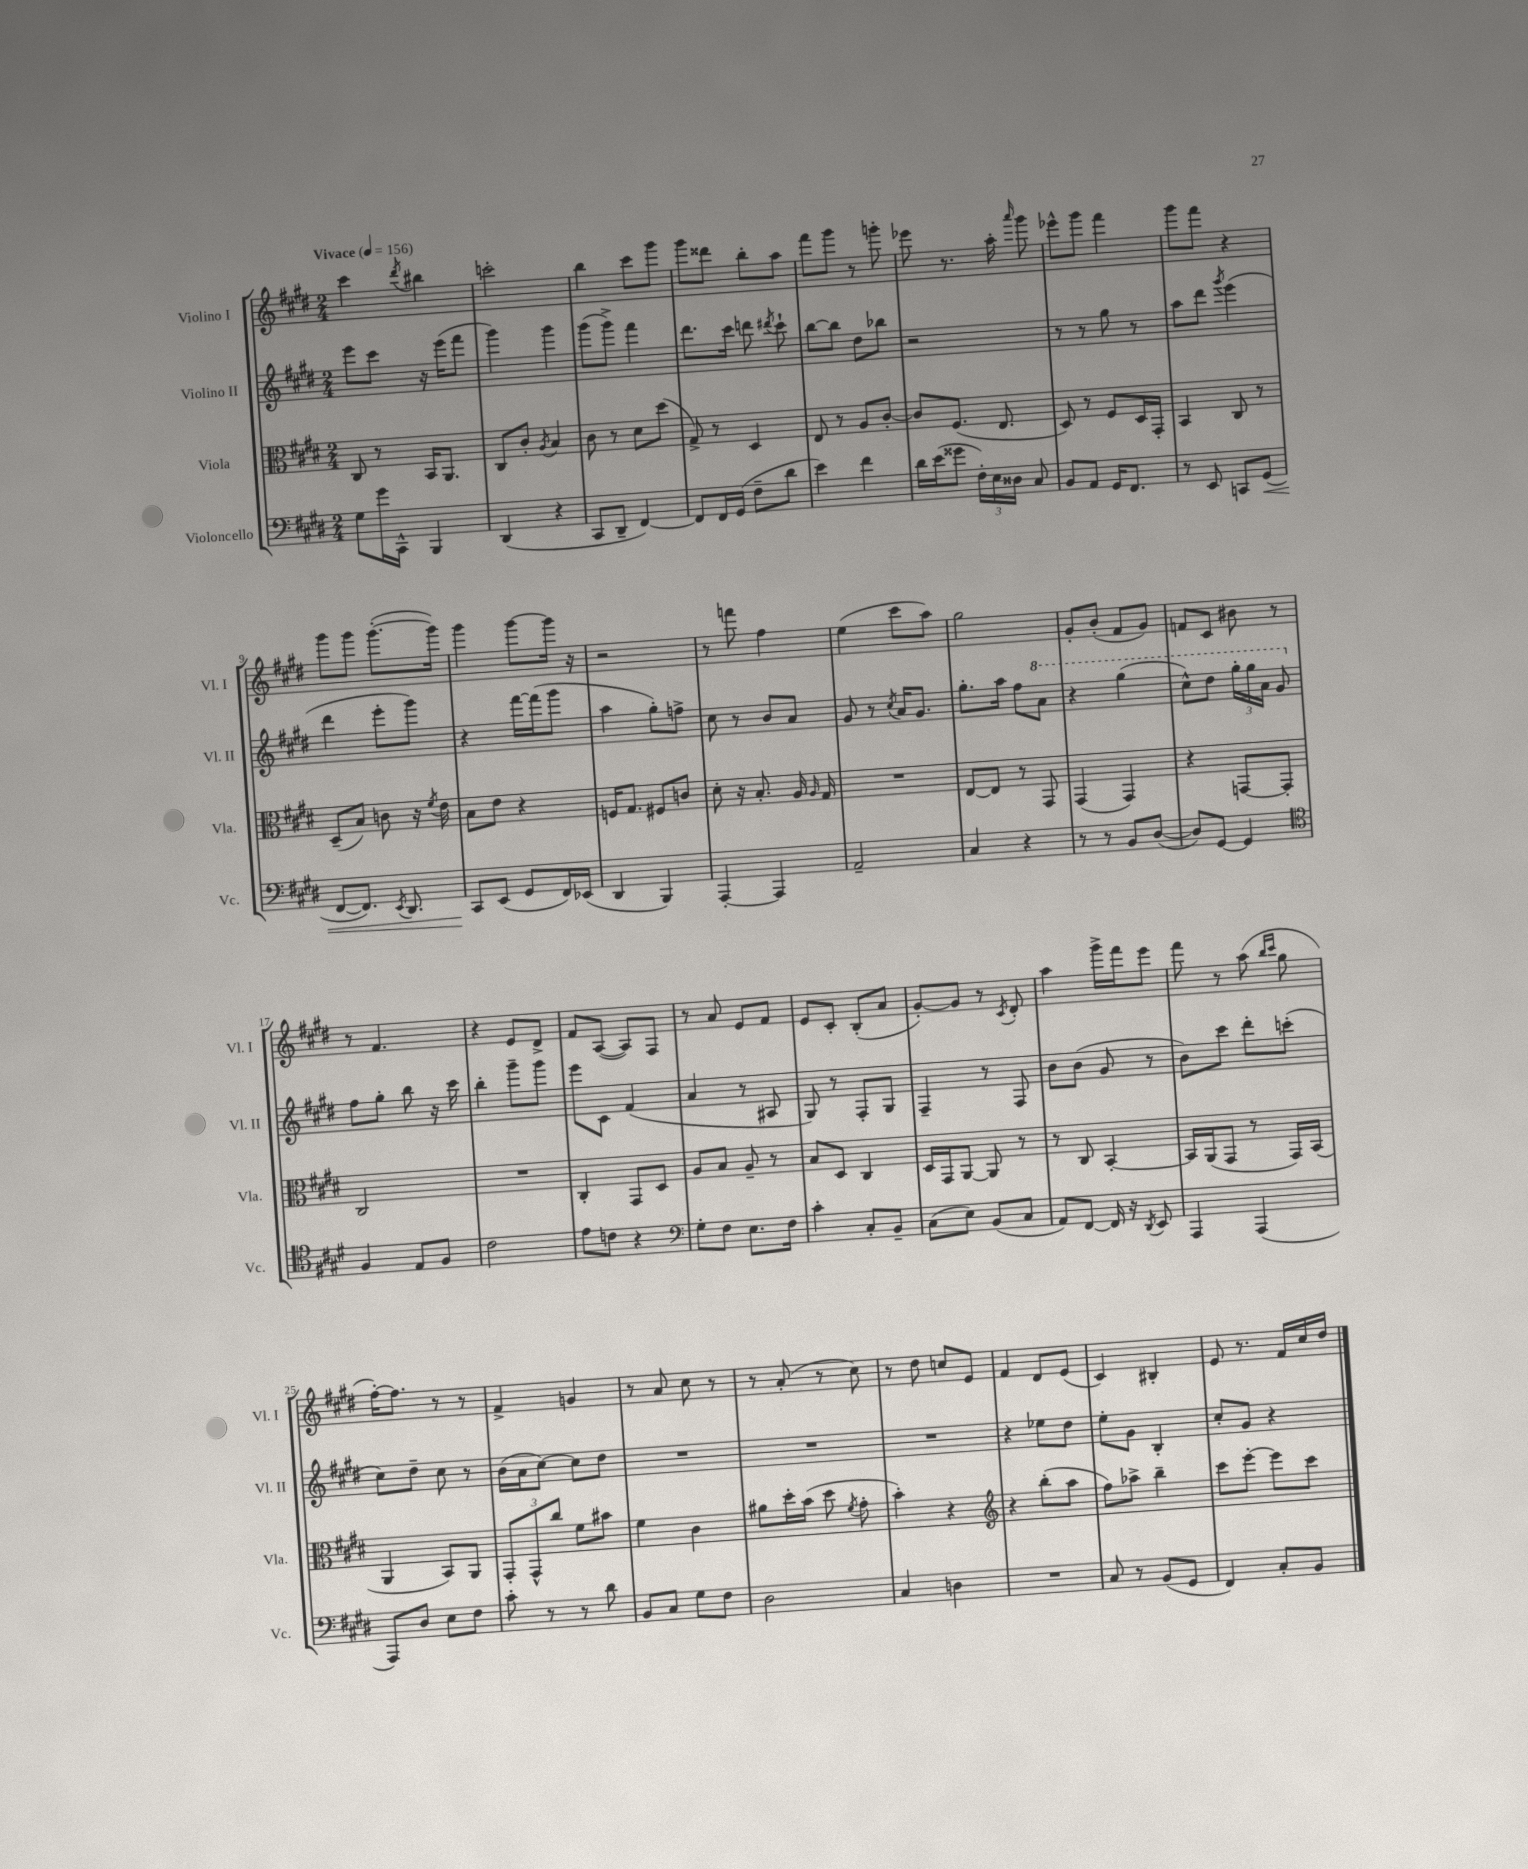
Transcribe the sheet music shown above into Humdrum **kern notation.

**kern	**kern	**kern	**kern
*staff4	*staff3	*staff2	*staff1
*clefF4	*clefC3	*clefG2	*clefG2
*k[f#c#g#d#]	*k[f#c#g#d#]	*k[f#c#g#d#]	*k[f#c#g#d#]
*M2/4	*M2/4	*M2/4	*M2/4
*MM156	*MM156	*MM156	*MM156
8G#	8C#	8eee	4ccc#
16g#	8r	8ccc#	.
16CC#^^	.	.	.
.	.	.	8qddd#
4BBB	16BB	16r	4bb#
.	8.AA	(16eee	.
.	.	8fff#	.
=	=	=	=
(4DD#	8C#	4ggg#)	2ccc'
.	8c#'	.	.
.	8qA	.	.
4r	4B	4ggg#	.
=	=	=	=
8CC#	8c#	(8ggg#	4bb
8DD#~	8r	8ggg#^)	.
[4FF#)	8d#	4fff#	8ccc#
.	(8dd#	.	8ggg#
=	=	=	=
8FF#]	8G#^)	8.ddd#	8ggg#
16FF#	8r	.	8ddd##
(16GG#	.	16ccc#	.
8F#~	4D#	8ddd	8bb'
.	.	8qddd#	.
8d#	.	8ccc#`	8aa
=	=	=	=
4e)	8E	[8bb	8fff#
.	8r	8bb]	8ggg#
4f#	8A	8dd#	8r
.	[8c#'	8bb-	8ggg'
=	=	=	=
16d#	8c#]	2r	8eee-
(16e	.	.	.
8g##	(8.F#	.	8.r
24F#')	.	.	.
24E	.	.	.
.	8.E	.	16aa'
24D##	.	.	.
.	.	.	16qqaaa
8C#	.	.	8ggg#
=	=	=	=
8BB	8D#)	8r	8eee-^^
8AA	8r	8r	8ggg#
16GG#	8F#	8gg#	4fff#
8.FF#	.	.	.
.	16D#	8r	.
.	16GG#'	.	.
=	=	=	=
8r	4BB	8aa	8ggg#
8EE	.	8ddd#	8fff#
.	.	8qggg#	.
8CC	8C#	(4eee	4r
(8GG#	8r	.	.
=	=	=	=
[8FF#	(8D#~	4ddd#	8ggg#
8.FF#])	8B)	.	8ggg#
.	8c	8eee'	([8.ggg#'
8qEE	.	.	.
8.DD#	.	.	.
.	16r	8ggg#)	.
.	8qf#	.	.
.	16e	.	16ggg#])
=	=	=	=
8CC#	8B	4r	4ggg#
(8EE	8e	.	.
8GG#	4r	[16fff#	[8ggg#
.	.	(16fff#]	.
16FF#)	.	8ggg#	16ggg#]
(16EE-	.	.	16r
=	=	=	=
4DD#	16F	4aa	2r
.	8.G#	.	.
4BBB)	8F#	8gg#')	.
.	8c	8ff^	.
=	=	=	=
[4AAA'	8d#'	8cc#	8r
.	16r	8r	8fff
.	8.B'	.	.
4AAA]	.	8b	4ff#
.	16A	8a	.
.	16qqA	.	.
.	16G#	.	.
=	=	=	=
2AA~	2r	8g#	(4ee
.	.	8r	.
.	.	8qcc#	.
.	.	16a	8ccc#
.	.	8.g#	.
.	.	.	8aa)
=	=	=	=
4C#	[8E	8.gg#'	2gg#
.	8E]	.	.
.	.	16aa	.
4r	8r	8ff#	.
.	8GG#	8aa	.
=	=	=	=
8r	(4GG#	4r	8g#'
8r	.	.	(8b'
8BB	4GG#)	(4ggg#	8f#
([8D#	.	.	8g#)
=	=	=	=
8D#])	4r	8ccc#^^)	8f
[8GG#	.	8ddd#	8c#
4GG#]	[8GG	24ggg#'	8b#
.	.	24ggg#	.
.	.	24aa	.
.	8GG']	8gg#	8r
=	=	=	=
*clefC4	*	*	*
4F#	2C#	8ff#	8r
.	.	8gg#'	4.f#
8E	.	8bb	.
8F#	.	16r	.
.	.	16ccc#	.
=	=	=	=
2c#	2r	4bb'	4r
.	.	8ggg#~	8e
.	.	8ggg#	8d#^
=	=	=	=
8e	4C#'	8eee	8f#
8c	.	8c#	([8A
4r	8GG#	(4f#	8A])
.	8D#	.	8F#
=	=	=	=
*clefF4	*	*	*
8G#'	8A	4a	8r
8F#	8B	.	8a
8.E	8A~	8r	8e
.	8r	8A#	8f#
16F#	.	.	.
=	=	=	=
4c#'	8B	8G#)	8e
.	8D#	8r	8c#'
8C#'	4C#	8F#'	(8B'
8BB~	.	8G#	8a
=	=	=	=
(8C#	16D#	4F#~	[8g#')
.	16GG#	.	.
8E)	[8AA	.	8g#]
(8BB	8AA]	8r	8r
.	.	.	8qc#
8C#	8r	8F#	8d#'
=	=	=	=
8AA)	8r	8b	4aa
[8FF#	8C#	(8b	.
16FF#]	[4BB'	8g#	16ggg#^
16r	.	.	16fff#
8qDD#	.	.	.
8EE	.	8r	8eee
=	=	=	=
4AAA	16BB]	8b)	8fff#
.	(16AA	.	.
.	8GG#	8ccc#	8r
(4AAA	8r	8ddd#'	(8aa
.	.	.	16qqbb
.	.	.	16qqccc#
.	16GG#)	(8ccc'	8gg#
.	(16BB	.	.
=	=	=	=
8AAA)	4AA	8cc#)	[16ff#')
.	.	.	8.ff#]
8D#	.	8dd#~	.
8E	8BB)	8cc#	8r
8F#	8AA	8r	8r
=	=	=	=
8c#'	12GG#'	(16b	4f#^
.	.	16a	.
.	12GG#^^	.	.
8r	.	[8cc#)	.
.	12cc#	.	.
8r	8f#	8cc#]	4g
8d#	8b#	8dd#	.
=	=	=	=
8BB	4f#	2r	8r
8C#	.	.	8a
8G#	4c#	.	8cc#
8F#	.	.	8r
=	=	=	=
2D#	8a#	2r	8r
.	16dd#'	.	(8a'
.	(16b	.	.
.	8dd#	.	8r
.	8qf#	.	.
.	8g#'	.	8cc#)
=	=	=	=
4C#	4b')	2r	8r
.	.	.	8dd#
4D	4r	.	8cc
.	.	.	8e
=	=	=	=
*	*clefG2	*	*
2r	4r	4r	4f#
.	(8bb'	8ee-	8d#
.	8aa	8dd#	(8e
=	=	=	=
8C#	8ff#)	8ee'	4c#)
8r	8aa-^	8g#	.
(8BB	4bb~	4B'	4B#'
8GG#	.	.	.
=	=	=	=
4FF#)	8ccc#	8cc#'	8e
.	[8eee'	8g#	8.r
8C#'	8eee]	4r	.
.	.	.	16f#
8BB	8ccc#	.	16cc#
.	.	.	16dd#
==	==	==	==
*-	*-	*-	*-
